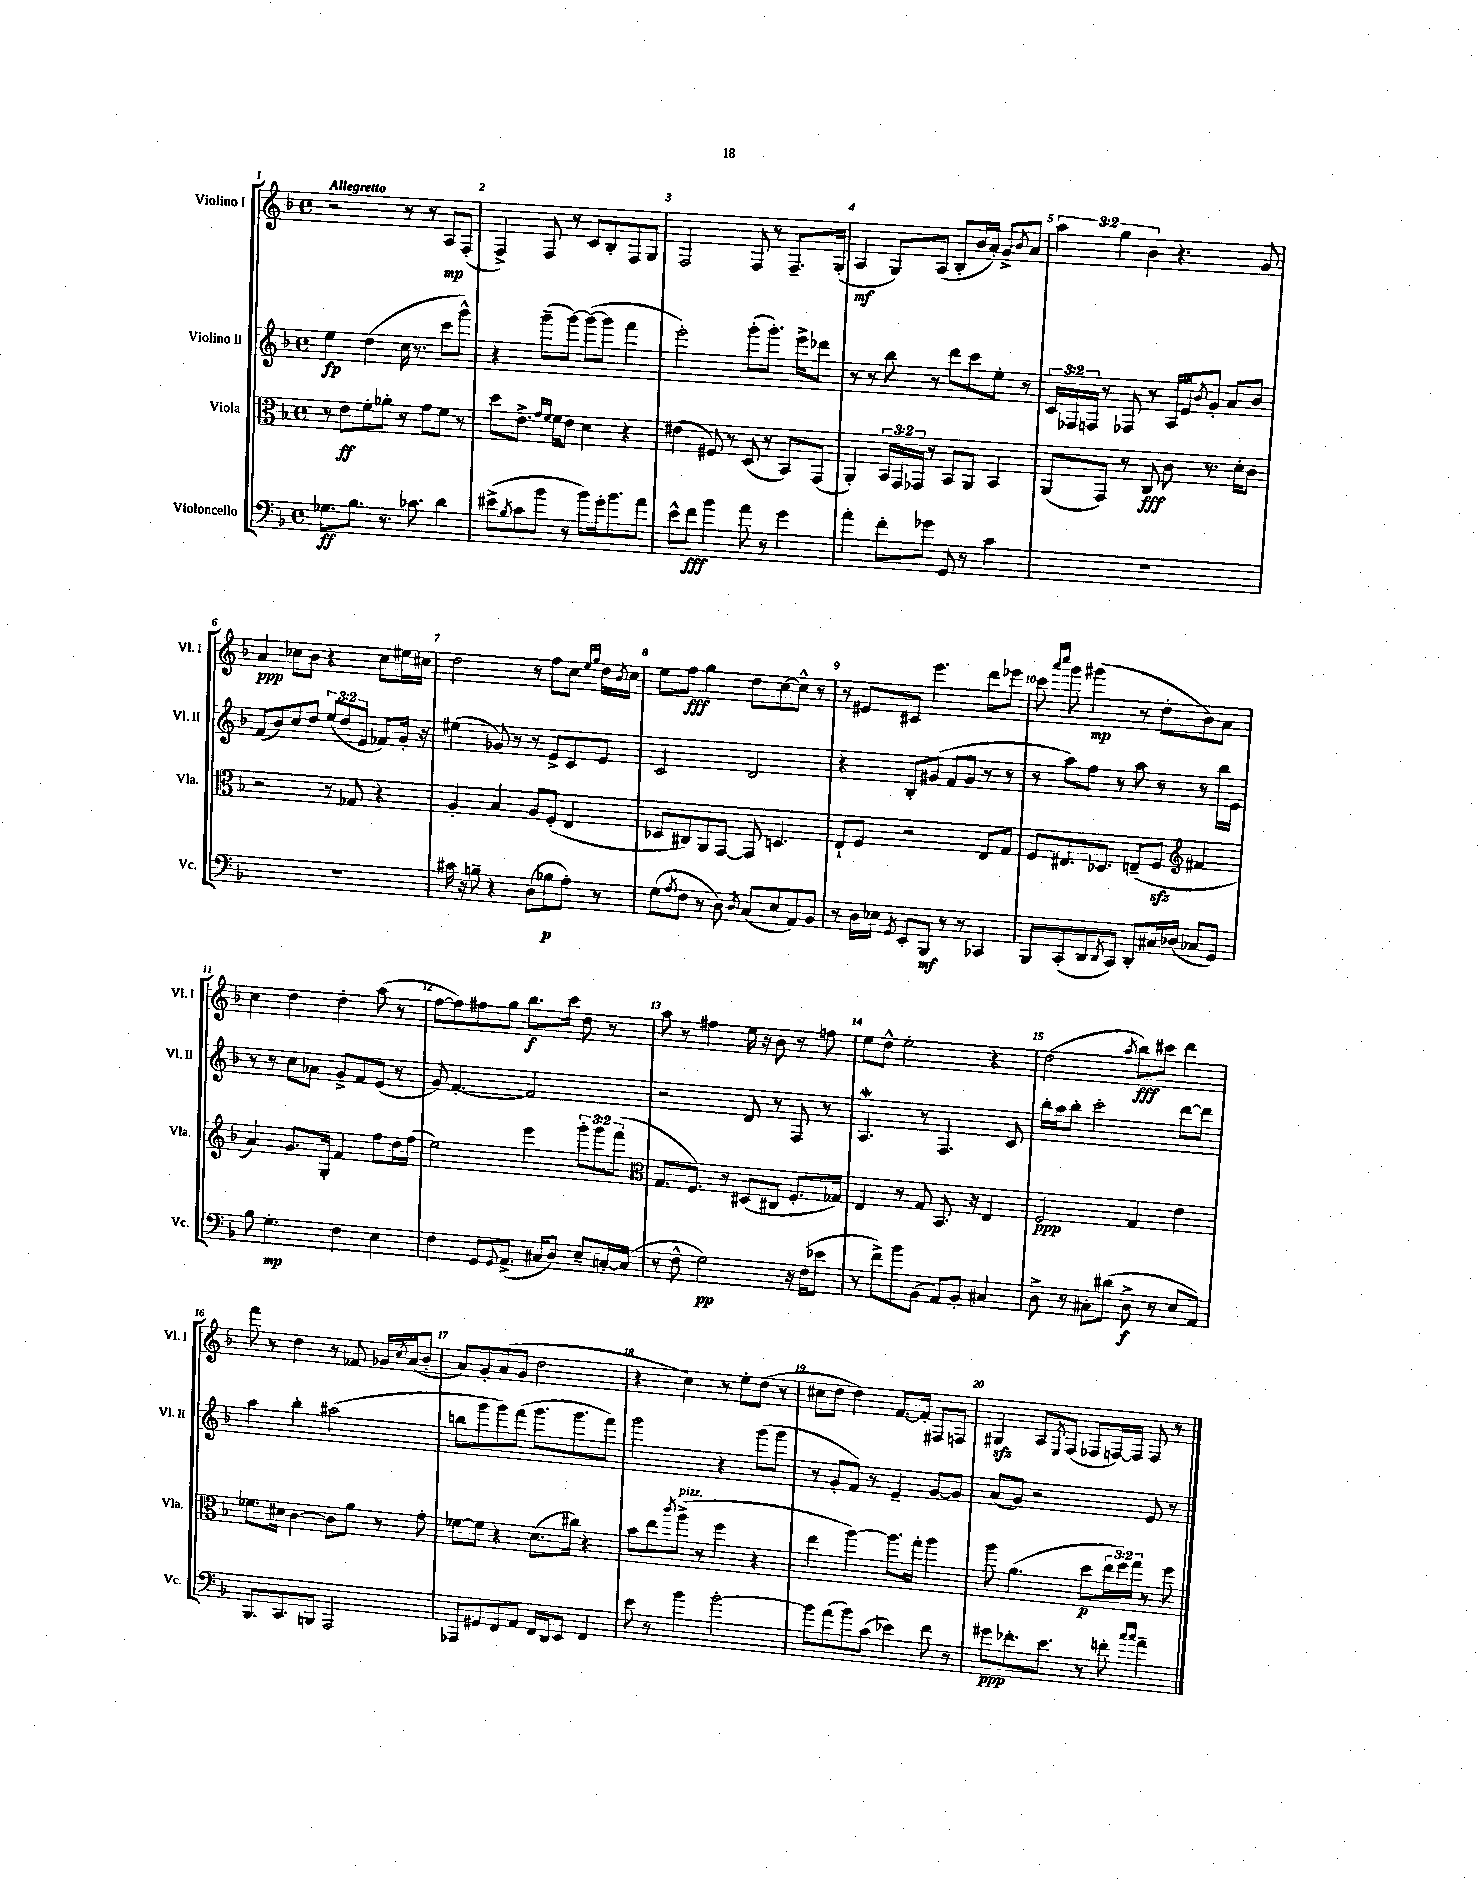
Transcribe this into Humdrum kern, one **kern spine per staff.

**kern	**kern	**kern	**kern
*staff4	*staff3	*staff2	*staff1
*clefF4	*clefC3	*clefG2	*clefG2
*k[b-]	*k[b-]	*k[b-]	*k[b-]
*M4/4	*M4/4	*M4/4	*M4/4
*met(c)	*met(c)	*met(c)	*met(c)
8.G-	8r	4ee	2r
.	8e	.	.
8.B-	.	.	.
.	8f'	(4dd	.
8.r	8a-'	.	.
.	8r	16cc	8r
8.c-	.	8.r	.
.	8g	.	8r
4d	8f	8ccc	8A
.	8r	8ggg^^)	(8F'
=	=	=	=
(8e#^	8dd	4r	4F^)
8qB-	.	.	.
8c	8.e^	.	.
8b-	.	(8ggg~	8F
.	16qqg	.	.
.	16qqf	.	.
.	16f	.	.
8r	8e	[8ggg)	8r
8b-)	4d	(8ggg_	8c
16g'	.	8ggg]	8B-'
8.b-	.	.	.
.	4r	4fff	8F
8a	.	.	8G
=	=	=	=
8e^^	(4e#	2eee')	2F
8f	.	.	.
4b-	8F#)	.	.
.	8r	.	.
8a	(8D	(8ggg'	8F
8r	8r	8.ggg')	8r
4g	8BB-)	.	8.F~
.	.	16eee^	.
.	(8GG	8ddd-	.
.	.	.	(16G'
=	=	=	=
4a'	4AA')	8r	4A
.	.	8r	.
8f'	24BB-	8bb-	8G)
.	24GG	.	.
.	24GG-	.	.
8g-	8r	8r	(8A
8GG	8BB-	8ddd	8B-'
8r	8AA	8ccc	16b-
.	.	.	16a')
4c	4BB-	8ee'	8g^
.	.	.	8qb-
.	.	8r	8a
=	=	=	=
1r	(8AA	24c	6aa
.	.	24F-	.
.	.	24F	.
.	8GG)	8r	.
.	.	.	6gg
.	8r	8F-	.
.	.	.	6b-
.	8C	8r	.
.	8c	16A	4.r
.	.	16e^^	.
.	.	8qb-	.
.	8.r	8g'	.
.	.	8a	.
.	16d'	.	.
.	8c	8b-	8g
=	=	=	=
1r	2r	(8f	4a
.	.	8b-)	.
.	.	8cc	8cc-
.	.	8dd	8b-
.	8r	(12ee	4r
.	.	12dd	.
.	8G-	.	.
.	.	12e	.
.	4r	8f-)	8cc-
.	.	16g'	16ee#
.	.	16r	16cc#
=	=	=	=
16c#	4A'	(4ee#	2dd
16r	.	.	.
8B~	.	.	.
4r	4B-	8g-)	.
.	.	8r	.
(8D	8A	8r	8r
8B-	(8F'	8e^	8ff
8A')	4E	8c	8cc
.	.	.	16qqee
.	.	.	16qqgg
8r	.	8e	16dd
.	.	.	8qb-
.	.	.	16cc
=	=	=	=
(8G	8D-	2c	8ee
8qA	.	.	.
8F	8C#)	.	8ff
8r	8AA	.	4gg
8D)	[8GG	.	.
8qD	.	.	.
(8C	8GG]	2d	8dd
8E	4.D	.	[8cc
8AA)	.	.	8cc^^]
8BB-	.	.	8r
=	=	=	=
8r	8E`	4r	8r
16D	8F	.	8e#
16E-	.	.	.
8qGG	.	.	.
8EE'	2r	8B-'	8c#
8BBB-	.	(8g#	4.eee
8r	.	8f	.
8r	.	8g#	.
4CC-	8E	8r	8ddd
.	8G	8r	8eee-
=	=	=	=
8BBB-	8F	8r	8ccc
.	.	.	16qqaaa
.	.	.	16qqcccc
(8CC'	8.E#	8aa)	8ggg
8DD	.	8ff	(4ggg#
.	8.D-	.	.
8qDD	.	.	.
8CC)	.	8r	.
8DD'	(8E~	8aa	8r
16C#	8F	8r	8dd'
(16D-	.	.	.
*	*clefG2	*	*
8C-	4f#	8r	8b-)
8GG)	.	16bb-	8a
.	.	16e	.
=	=	=	=
8B-	4a)	8r	4cc
4.G'	.	8r	.
.	8.g	8cc	4dd
.	.	8a-	.
.	16G'	.	.
4F	4f	8g^	4dd'
.	.	8f	.
4E	8ff	(8e	(8aa
.	16dd	8r	8r
.	(16ff	.	.
=	=	=	=
4F	2ee)	8g)	[8ff
.	.	[4.f'	8ff])
8GG	.	.	8ff#
8qqGG	.	.	.
(8.AA^	.	.	8gg
.	4eee	2f]	8.bb-
16C#	.	.	.
8D)	.	.	.
.	.	.	16ccc
8E~	12ggg'	.	8dd
.	12ggg	.	.
[16C'	.	.	8r
.	(12fff	.	.
(16C]	.	.	.
=	=	=	=
*	*clefC3	*	*
8r	8.G	2r	8aa
8F^^	.	.	8r
.	8.F)	.	.
2G)	.	.	4ff#
.	8r	.	.
.	(8D#	8d	16ee
.	.	.	16r
.	8C#	8r	8b-
16r	8.F'	8F	8r
(16F	.	.	.
8e-	.	8r	8ff
.	16G-)	.	.
=	=	=	=
8r	4E	4.A	8ee
8f^)	.	.	8dd^^
8b-	8r	.	2ee'
(8BB-	8G	8r	.
8AA)	8.BB-	4.F	.
8BB-'	.	.	.
.	16r	.	.
4C#	4E	.	4r
.	.	8c	.
=	=	=	=
8D^	2F	16bb-'	(2dd
.	.	16aa	.
8r	.	8bb-'	.
8C#'	.	2ccc'	.
(8d#	.	.	.
.	.	.	8qaa
8D^	4G	.	8bb-)
8r	.	.	8ccc#
8E	4e	[8ddd	4ddd
8AA)	.	8ddd]	.
=	=	=	=
8.BBB-	8.f-	4aa	8fff
.	.	.	8r
8.CC	16d#	.	.
.	[4c	4bb-'	4dd
8BBB	.	.	.
2AAA	8c]	(2aa#	8r
.	8a	.	8f-
.	8r	.	16g-
.	.	.	8qcc
.	.	.	(16a^^
.	8g'	.	8b-'
=	=	=	=
8AAA-	[8f-	8bb	8a)
8GG#	8f-]	8ggg	8g'
8FF	4r	8ggg)	(8a
8AA	.	(8fff	8g
16FF	(8.d	8.ggg	2dd
16DD	.	.	.
8EE	.	.	.
.	16cc#)	8.ggg	.
4FF	4r	.	.
.	.	8fff)	.
=	=	=	=
8e	8b-	2ggg	4r
8r	8ee	.	.
.	8qccc	.	.
4b-	(8aa^	.	4cc)
.	8r	.	.
[2b-'	4ff	4r	8r
.	.	.	8ee'
.	4r	(8ggg	(8dd
.	.	8ggg	8r
=	=	=	=
8b-]	4ee	8r	8cc#
(8a	.	8g'	8dd
8b-)	[4aa)	8f)	4dd)
(8c	.	8r	.
4e-)	8.aa]	4e~	[8.f
.	16gg'	.	16f']
8f	4aa	[8g	8F#
8r	.	8g]	8F
=	=	=	=
8g#	8aa	(8a	4G#
8.f-'	(4.a	8g)	.
.	.	2r	8A
8.e	.	.	.
.	.	.	8qE
.	.	.	(8F
8r	8dd	.	8F-
8f'	24ee	.	[16F)
.	24ff)	.	.
.	.	.	16F]
.	24gg	.	.
16qqcc	.	.	.
16qqcc	.	.	.
4a~	8r	8e	8F
.	8ff	8r	8r
==	==	==	==
*-	*-	*-	*-
